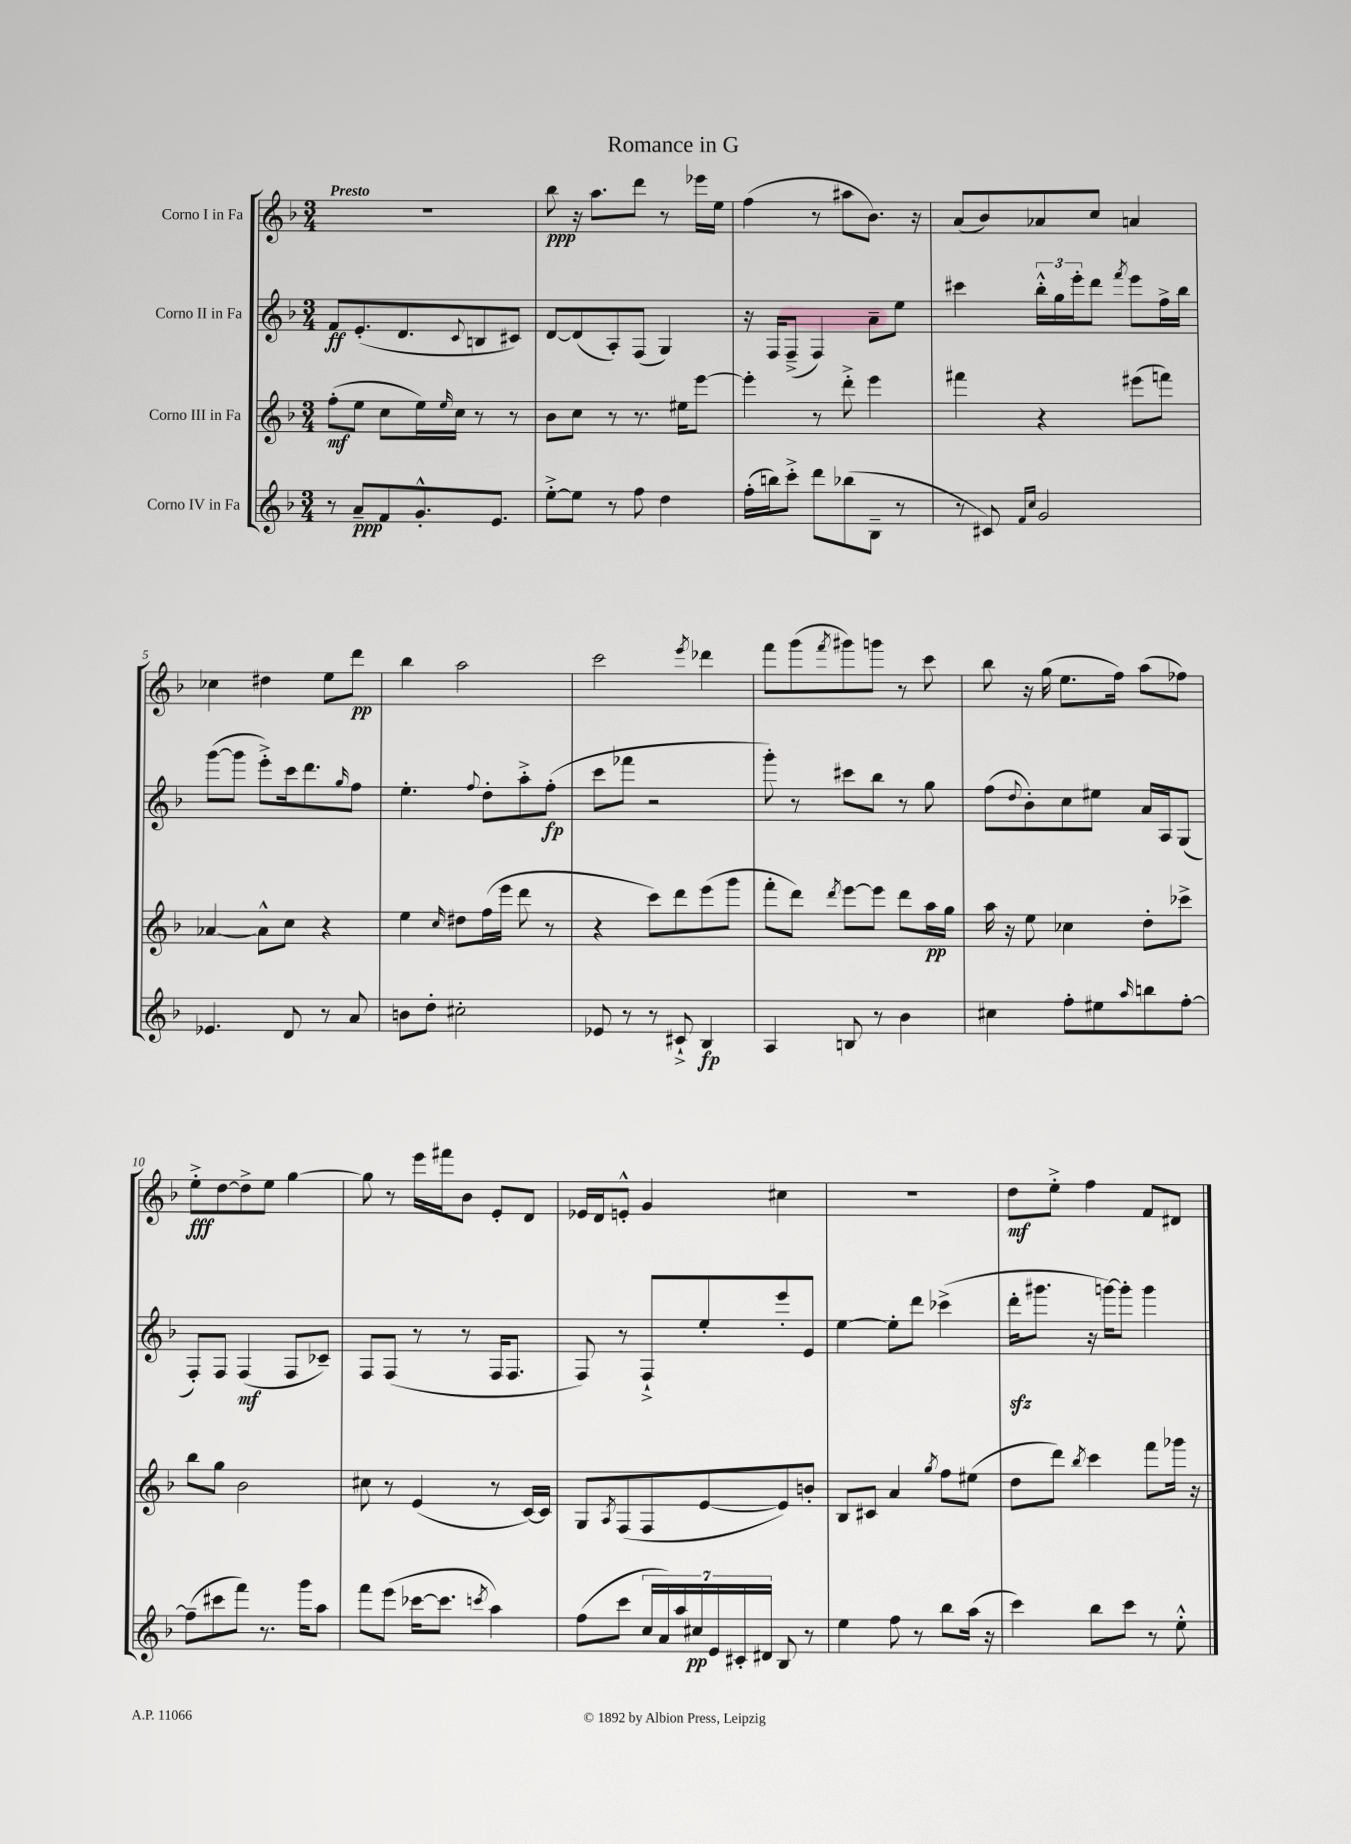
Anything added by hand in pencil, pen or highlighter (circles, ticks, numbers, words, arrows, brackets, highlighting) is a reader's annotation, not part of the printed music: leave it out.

**kern	**kern	**kern	**kern
*staff4	*staff3	*staff2	*staff1
*clefG2	*clefG2	*clefG2	*clefG2
*k[b-]	*k[b-]	*k[b-]	*k[b-]
*M3/4	*M3/4	*M3/4	*M3/4
8r	(8ff'\L	8f/L	2.r
8a~/L	8ee\J	(8.e'/	.
8f/	8cc\L	.	.
.	.	8.d/	.
8.g'^^/	16ee\L)	.	.
.	16qqee/	.	.
.	16cc\JJ	.	.
.	.	8qqc/	.
.	8r	8B/	.
8.e/J	.	.	.
.	8r	8c#/J)	.
=	=	=	=
[8ee'^\L	8b-\L	[8d/L	8bb-\
8ee\]J	8cc\J	(8d/]	16r
.	.	.	8.aa\L
8r	8r	8A'/)	.
8ff\	8.r	(8F/J	8ddd\J
4dd\	.	4G/)	8r
.	16ee#\LK	.	.
.	[8eee\J	.	16eee-\LL
.	.	.	16ee\JJ
=	=	=	=
(16ff'\LL	4eee'\]	16r	(4ff\
16bb\J)	.	16F/LK	.
8ccc'^\J	.	(8F~^/J	.
8ddd\L	8r	4F/)	8r
(8bb-\	8ddd'^\	.	8aa#\L
8B-~\J	4eee\	8a~\L	8.b-\J)
8r	.	8ee\J	.
.	.	.	16r
=	=	=	=
8r	4fff#\	4ccc#\	(8a/L
8c#/)	.	.	8b-/)
16qqf/LL	.	.	.
16qqcc/JJ	.	.	.
2g/	4r	24bb-'^^\LL	8a-/
.	.	24gg\	.
.	.	24eee'\J	.
.	.	8ddd\J	8cc/J
.	.	8qfff/	.
.	(8eee#\L	8eee\L	4a/
.	8fff\J)	16ff^\L	.
.	.	16bb-\JJ	.
=	=	=	=
4.e-/	[4a-/	([8ggg\L	4cc-\
.	.	8ggg\]J	.
.	8a-^^\]L	8eee'^\L)	4dd#\
8d/	8cc\J	16ccc\k	.
.	.	8.ddd\	.
8r	4r	.	8ee\L
.	.	16qqgg/	.
8a/	.	8ff\J	8ddd\J
=	=	=	=
8b\L	4ee\	4.ee'\	4bb-\
8dd'\J	.	.	.
.	16qqcc/	.	.
2cc#'\	8dd#\L	.	2aa\
.	.	8qqff/	.
.	(16ff\L	8dd'\L	.
.	16eee\JJ	.	.
.	8ddd\	8aa'^\	.
.	8r	(8ff'\J	.
=	=	=	=
8e-/	4r	8ccc\L	2ccc\
8r	.	8fff-\J	.
8r	8ccc\L)	2r	.
8c#`^/	8ddd\	.	.
.	.	.	8qeee/
4B-/	(8eee\	.	4ddd-\
.	8ggg\J	.	.
=	=	=	=
4A/	8fff'\L	8ggg'\)	8fff\L
.	8ddd\J)	8r	(8ggg\
.	8qddd/	.	8qfff/
8B/	[8eee\L	8ccc#\L	8ggg#\)
8r	8eee\]J	8bb-\J	8ggg\J
4b-\	8ddd\L	8r	8r
.	16aa\L	8gg\	8ccc\
.	16gg\JJ	.	.
=	=	=	=
4cc#\	16aa\	(8ff\L	8bb-\
.	16r	.	.
.	.	8qqdd/	.
.	8ee\	8b-'\)	16r
.	.	.	(16gg\
8ff'\L	4cc-\	8cc\	8.ee\L
8ee#\	.	8ee#\J	.
.	.	.	16ff\Jk)
16qqaa/	.	.	.
8bb\	8dd'\L	16a/LL	(8aa\L
.	.	16A/J	.
[8ff'\J	8ccc-^\J	(8G/J	8ff-\J)
=	=	=	=
(8ff~\]L	8bb-\L	8F'/L)	8ee'^\L
8ccc#\	8gg\J	8F/J	[8dd\
8fff\J)	2b-\	(4F/	8dd^\]
8.r	.	.	8ee\J
.	.	8F/L	[4gg\
16ggg\LK	.	.	.
8aa\J	.	8c-~/J)	.
=	=	=	=
8fff\L	8cc#\	8F/L	8gg\]
(8eee\J	8r	(8F/J	8r
[16ccc-\LK	(4e/	8r	16eee\LL
8.ccc-\]J	.	.	16fff#\J
.	.	8r	8b-\J
8qccc/	.	.	.
4aa\)	8r	16F/LK	8e'/L
.	.	8.F/J	.
.	[16c/LL)	.	8d/J
.	16c/]JJ	.	.
=	=	=	=
(8ff\L	8G/L	8F/)	16e-/LL
.	.	.	16d/J
.	8qA/	.	.
8ccc\J	(8F/	8r	8e'^^/J
28cc/LL	8F/	8F`^/L	4g/
28a/)	.	.	.
28aa/	.	.	.
28cc#/	.	.	.
.	[8e/	8ee'/	.
28e/	.	.	.
28c#'/	.	.	.
28d#/JJ	.	.	.
8B-/	8e/])	8eee'/	4cc#\
8r	8b'/J	8e/J	.
=	=	=	=
4ee\	8B-/L	[4ee\	2.r
.	8c#/J	.	.
8ff\	4a/	8ee'\]L	.
8r	.	8ddd\J	.
.	8qgg/	.	.
8bb-\L	8ff\L	(4ccc-^\	.
(16aa\Jk	(8ee#\J	.	.
16r	.	.	.
=	=	=	=
4ccc\)	8dd\L	16ddd'\LK	8dd\L
.	.	8.ggg#\J	.
.	8ddd\J)	.	8ee'^\J
.	8qbb-/	.	.
8bb-\L	4ccc\	16r	4ff\
.	.	[16ggg\LK)	.
8ccc\J	.	8ggg'\]J	.
8r	8fff\L	4ggg\	8f/L
8ee'^^\	16ggg-\Jk	.	8d#/J
.	16r	.	.
==	==	==	==
*-	*-	*-	*-
